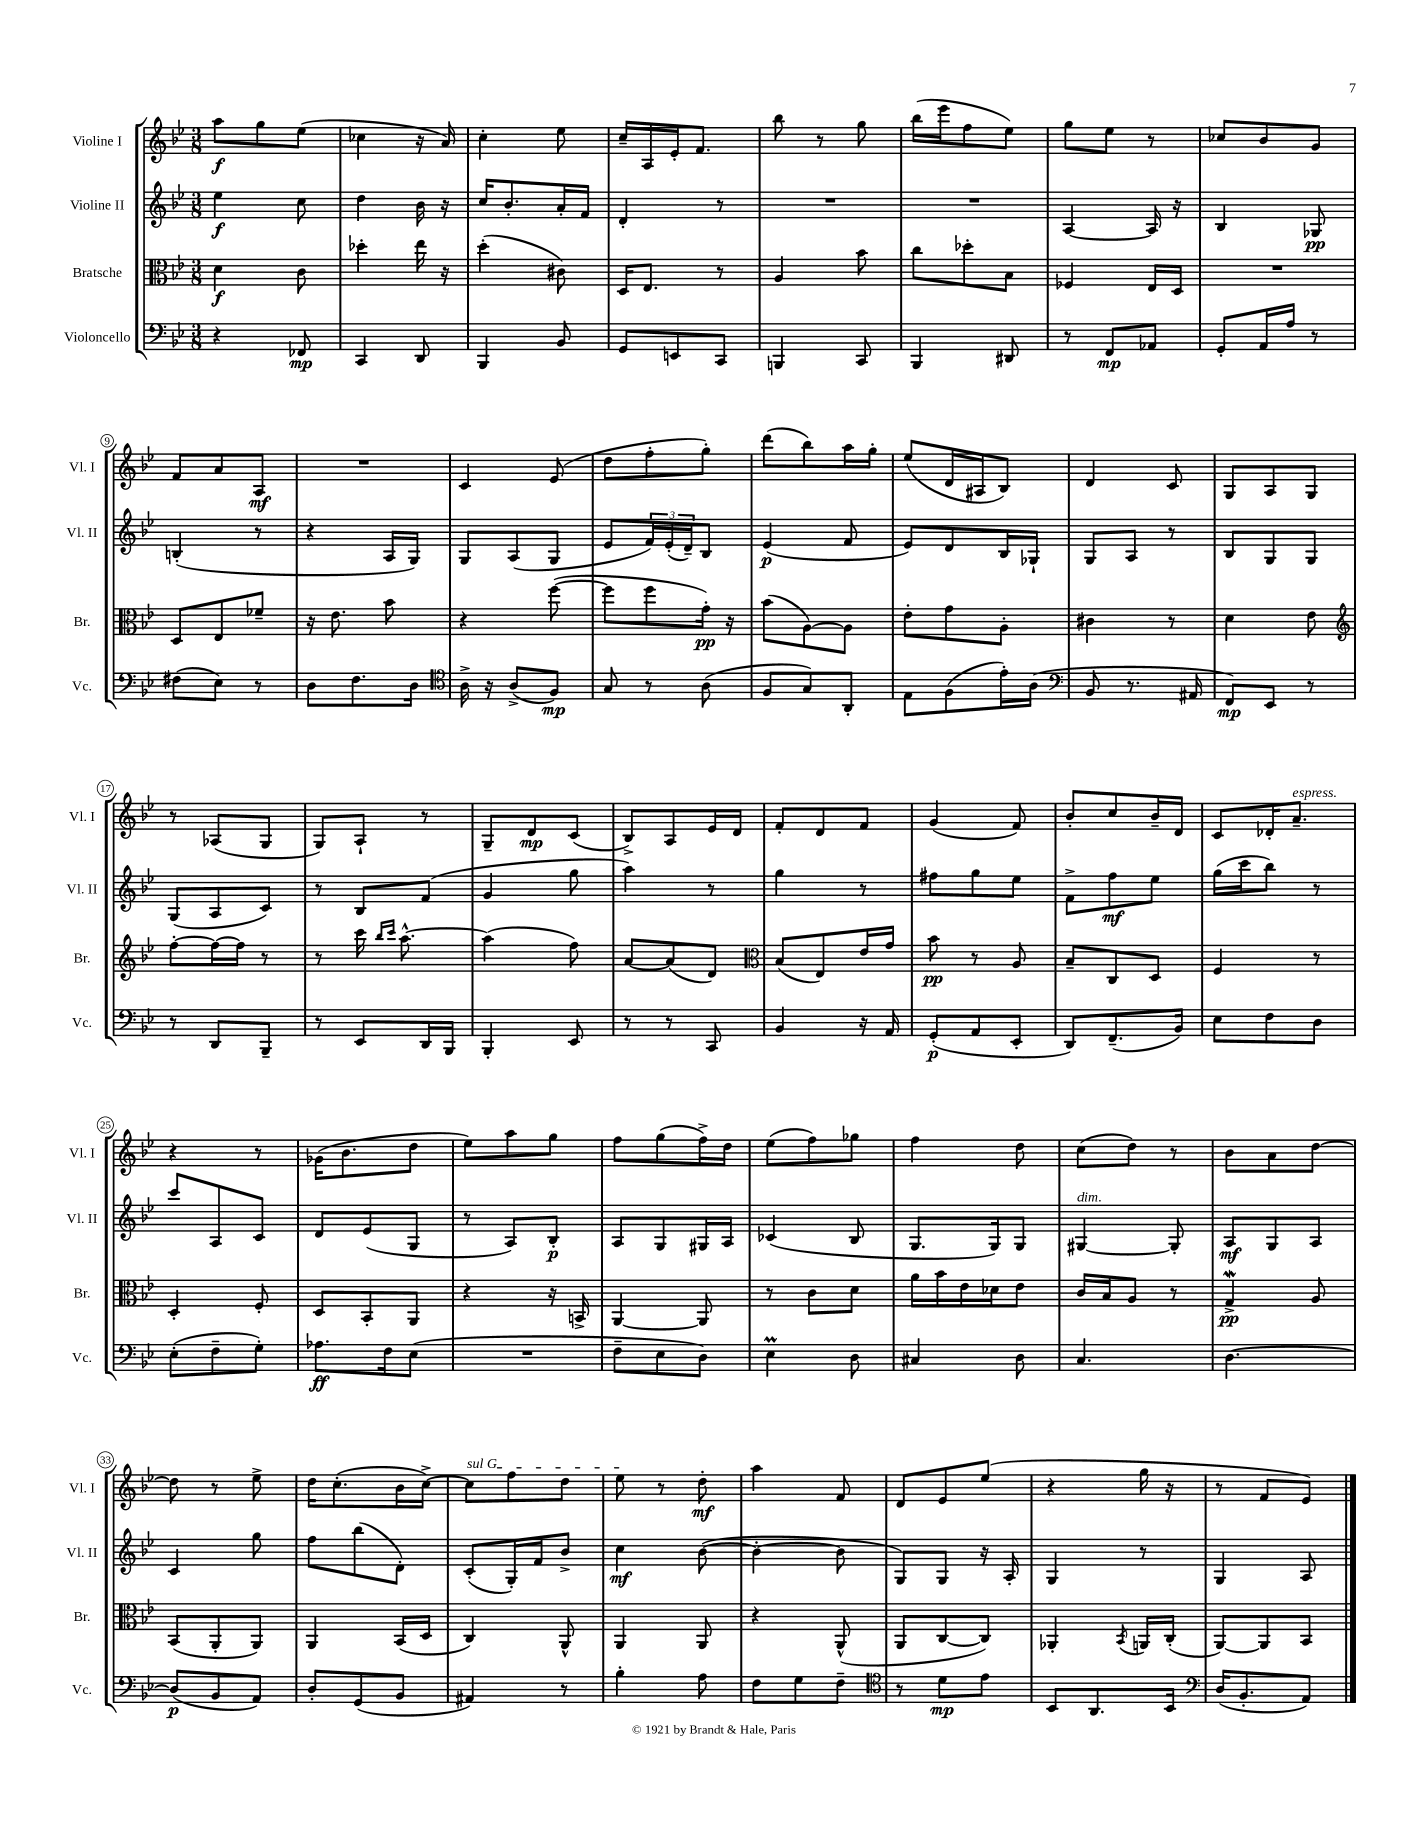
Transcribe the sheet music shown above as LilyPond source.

<<
\new StaffGroup <<
\new Staff = "s0" \with { instrumentName = "Violine I" shortInstrumentName = "Vl. I" } {
    \clef treble \key bes \major \numericTimeSignature \time 3/8
    a''8\f g''8 ees''8( |
    ces''4 r16 a'16) |
    c''4-. ees''8 |
    c''16-- a16 ees'16-. f'8. |
    bes''8 r8 g''8 |
    bes''16( ees'''16 f''8 ees''8) |
    g''8 ees''8 r8 |
    ces''8 bes'8 g'8 |
    f'8 a'8 a8\mf |
    R4. |
    c'4 ees'8( |
    d''8 f''8-. g''8-.) |
    d'''8( bes''8) a''16 g''16-. |
    ees''8( d'16 ais16 bes8) |
    d'4 c'8 |
    g8 a8 g8 |
    r8 aes8( g8 |
    g8) a8-! r8 |
    g8-- d'8\mp c'8( |
    bes8->) a8 ees'16 d'16 |
    f'8-. d'8 f'8 |
    g'4( f'8) |
    bes'8-. c''8 bes'16-- d'16 |
    c'8 des'16-. a'8.--^\markup { \italic "espress." } |
    r4 r8 |
    ges'16( bes'8. d''8 |
    ees''8) a''8 g''8 |
    f''8 g''8( f''16->) d''16 |
    ees''8( f''8) ges''8 |
    f''4 d''8 |
    c''8( d''8) r8 |
    bes'8 a'8 d''8~ |
    d''8 r8 ees''8-> |
    d''16 c''8.-.( bes'16 c''16~->) |
    \once \override TextSpanner.bound-details.left.text = \markup { \italic "sul G" } c''8\startTextSpan f''8 d''8 |
    ees''8\stopTextSpan r8 d''8-.\mf |
    a''4 f'8 |
    d'8 ees'8 ees''8( |
    r4 g''16 r16 |
    r8 f'8 ees'8) \bar "|." |
}
\new Staff = "s1" \with { instrumentName = "Violine II" shortInstrumentName = "Vl. II" } {
    \clef treble \key bes \major \numericTimeSignature \time 3/8
    ees''4\f c''8 |
    d''4 bes'16 r16 |
    c''16 bes'8.-. a'16-. f'16 |
    d'4-. r8 |
    R4. |
    R4. |
    a4~ a16 r16 |
    bes4 ges8\pp |
    b4-.( r8 |
    r4 a16 g16) |
    g8 a8( g8 |
    ees'8 \tuplet 3/2 { f'16) ees'16-.( d'16--) } bes8 |
    ees'4\p( f'8 |
    ees'8) d'8 bes16 ges16-! |
    g8 a8 r8 |
    bes8 g8 g8 |
    g8( a8 c'8) |
    r8 bes8 f'8( |
    g'4 g''8 |
    a''4) r8 |
    g''4 r8 |
    fis''8 g''8 ees''8 |
    f'8-> f''8\mf ees''8 |
    g''16( c'''16 bes''8) r8 |
    c'''8 a8 c'8 |
    d'8 ees'8( g8 |
    r8 a8) bes8-.\p |
    a8 g8 gis16 a16 |
    ces'4( bes8 |
    g8. g16) g8 |
    gis4~^\markup { \italic "dim." } gis8-. |
    a8\mf g8 a8 |
    c'4 g''8 |
    f''8 bes''8( d'8-.) |
    c'8-.( g16-.) f'16 bes'8-> |
    c''4\mf bes'8~( |
    bes'4~-. bes'8 |
    g8) g8 r16 a16-. |
    g4 r8 |
    g4 a8 \bar "|." |
}
\new Staff = "s2" \with { instrumentName = "Bratsche" shortInstrumentName = "Br." } {
    \clef alto \key bes \major \numericTimeSignature \time 3/8
    d'4\f c'8 |
    des''4-. ees''16 r16 |
    d''4-.( cis'8) |
    d16 ees8. r8 |
    a4 bes'8 |
    c''8 des''8-. bes8 |
    fes4 ees16 d16 |
    R4. |
    d8 ees8 fes'8-- |
    r16 ees'8. bes'8 |
    r4 f''8~( |
    f''8 f''8 g'16-.\pp) r16 |
    bes'8( a8~) a8 |
    ees'8-. g'8 a8-. |
    cis'4 r8 |
    d'4 ees'8 |
    \clef treble f''8~-. f''16~ f''16 r8 |
    r8 c'''16 \grace { bes''16 c'''16 } a''8.~-^ |
    a''4( f''8) |
    a'8~ a'8( d'8) |
    \clef alto bes8( ees8) ees'16 g'16 |
    bes'8\pp r8 a8 |
    bes8-- c8 d8 |
    f4 r8 |
    d4-. f8-. |
    d8 bes,8-. a,8 |
    r4 r16 b,16-> |
    a,4~ a,8 |
    r8 c'8 d'8 |
    a'16 bes'16 ees'16 des'16 ees'8 |
    c'16 bes16 a8 r8 |
    g4->\mordent\pp a8 |
    bes,8( a,8-. a,8) |
    a,4 bes,16( d16 |
    c4) a,8-^ |
    a,4 a,8 |
    r4 a,8-^( |
    a,8 c8~ c8) |
    aes,4-. \acciaccatura { bes,8 } a,16 c16-.( |
    a,8~) a,8 bes,8 \bar "|." |
}
\new Staff = "s3" \with { instrumentName = "Violoncello" shortInstrumentName = "Vc." } {
    \clef bass \key bes \major \numericTimeSignature \time 3/8
    r4 fes,8\mp |
    c,4 d,8 |
    bes,,4 bes,8 |
    g,8 e,8 c,8 |
    b,,4 c,8 |
    bes,,4 dis,8 |
    r8 f,8\mp aes,8 |
    g,8-. a,16 a16 r8 |
    fis8( ees8) r8 |
    d8 f8. d16 |
    \clef tenor a16-> r16 a8->( f8\mp) |
    g8 r8 a8( |
    f8 g8) a,8-. |
    ees8 f8( ees'16-.) a16( |
    \clef bass bes,8 r8. ais,16 |
    f,8\mp) ees,8 r8 |
    r8 d,8 bes,,8-- |
    r8 ees,8 d,16 bes,,16 |
    bes,,4-. ees,8 |
    r8 r8 c,8 |
    bes,4 r16 a,16 |
    g,8-.\p( a,8 ees,8-. |
    d,8) f,8.--( bes,16) |
    ees8 f8 d8 |
    ees8-.( f8-- g8-.) |
    aes8.\ff f16 ees8( |
    R4. |
    f8-- ees8 d8) |
    ees4\prall d8 |
    cis4 d8 |
    c4. |
    d4.~ |
    d8\p( bes,8 a,8) |
    d8-. g,8( bes,8 |
    ais,4) r8 |
    bes4-. a8 |
    f8 g8 f8-- |
    \clef tenor r8 d'8\mp ees'8 |
    bes,8 a,8. bes,16 |
    \clef bass d16( bes,8.-. a,8) \bar "|." |
}
>>
>>
\layout { \context { \Score \override BarNumber.stencil = #(make-stencil-circler 0.1 0.3 ly:text-interface::print) } }
